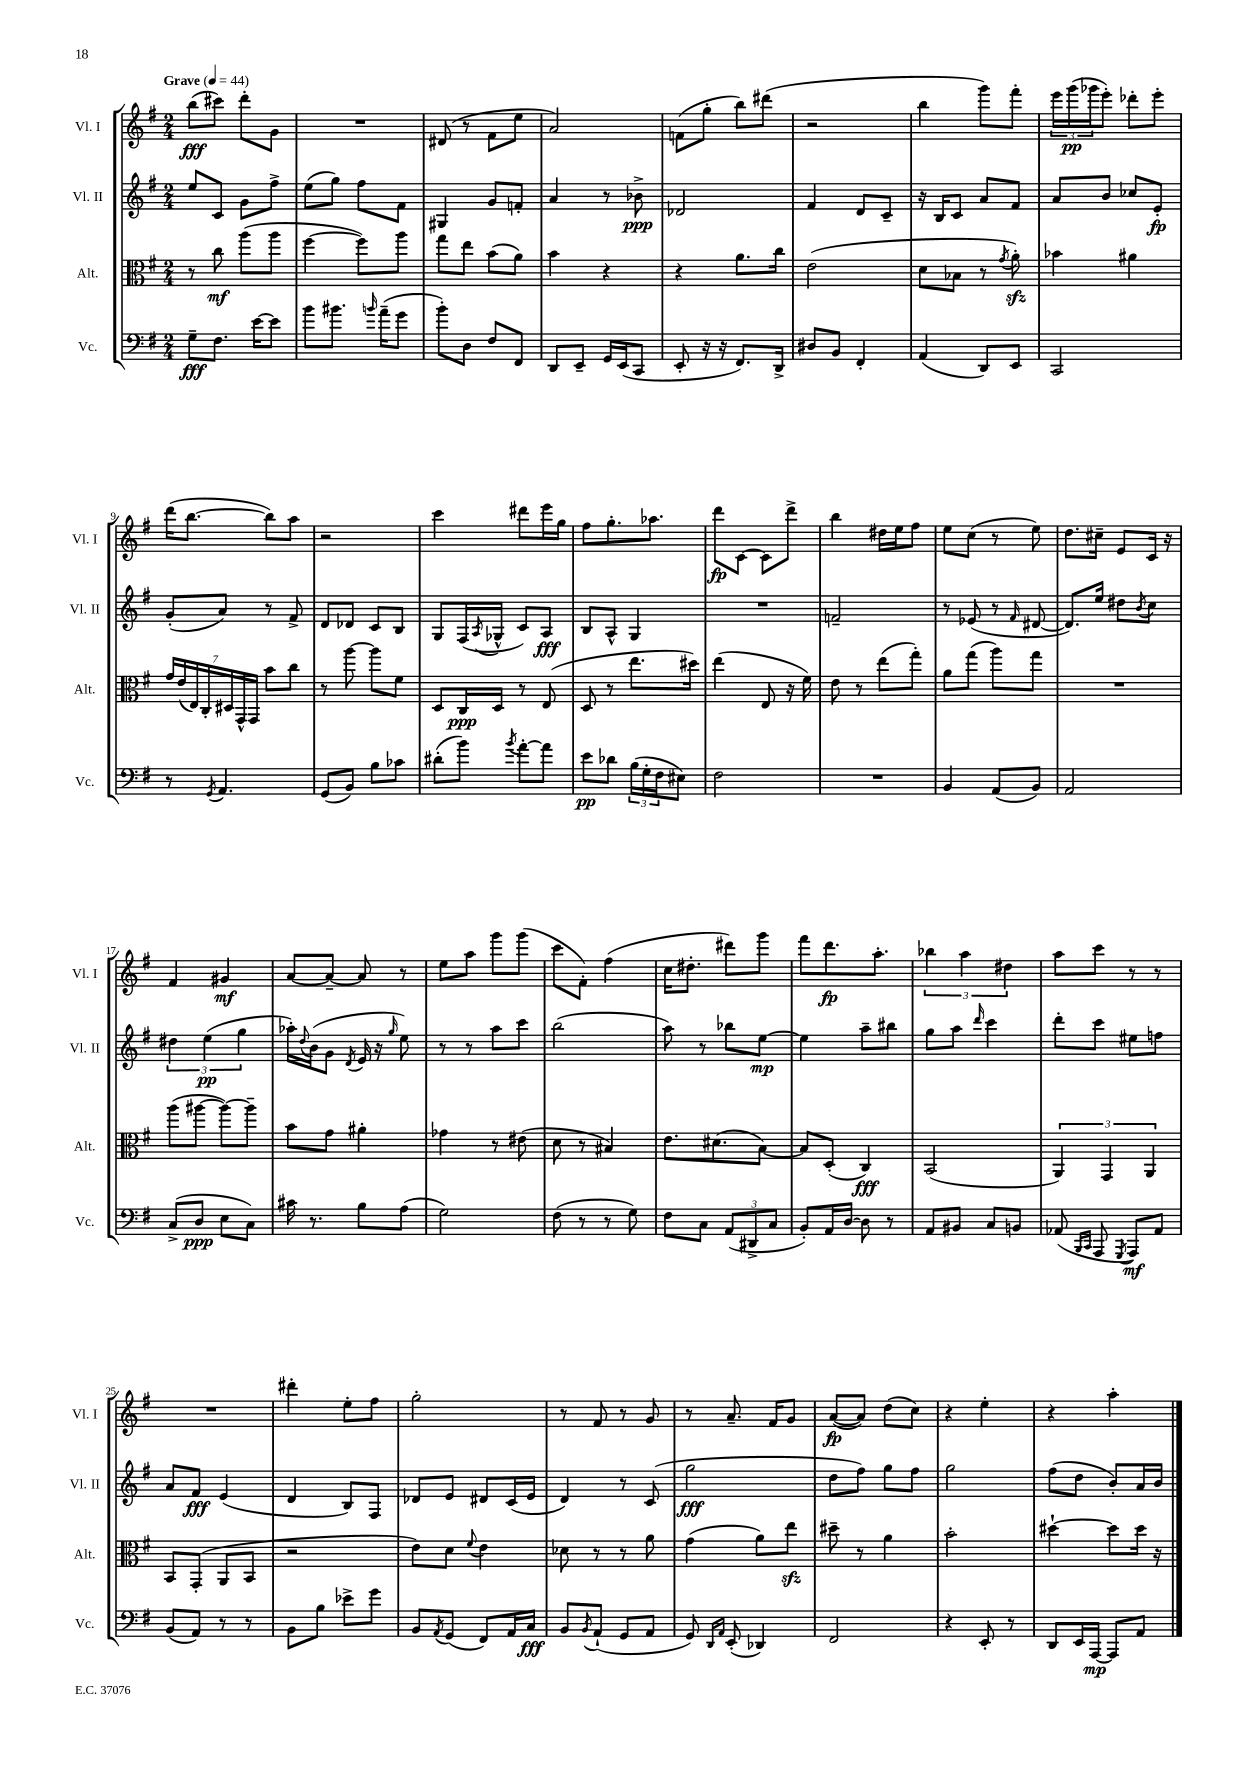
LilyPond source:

<<
\new StaffGroup <<
\new Staff = "s0" \with { instrumentName = "Vl. I" shortInstrumentName = "Vl. I" } {
    \clef treble \key g \major \numericTimeSignature \time 2/4 \tempo "Grave" 4 = 44
    b''8\fff( cis'''8) d'''8-. g'8 |
    R2 |
    dis'8( r8 fis'8 e''8 |
    a'2) |
    f'8( g''8-. b''8) dis'''8( |
    r2 |
    b''4 g'''8) fis'''8-. |
    \tuplet 3/2 { e'''16 g'''16\pp( ges'''16 } e'''8-.) des'''8-. e'''8-. |
    d'''16( b''8.~ b''8) a''8 |
    r2 |
    c'''4 dis'''8 e'''16 g''16 |
    fis''8 g''8.-. aes''8. |
    d'''8\fp c'8~ c'8 d'''8-> |
    b''4 dis''16 e''16 fis''8 |
    e''8 c''8( r8 e''8) |
    d''8. cis''16-- e'8 c'16 r16 |
    fis'4 gis'4\mf |
    a'8~ a'8~-- a'8 r8 |
    e''8 a''8 g'''8 g'''8( |
    c'''8 fis'8-.) fis''4( |
    c''16 dis''8.-. dis'''8) g'''8 |
    fis'''8 d'''8.\fp a''8.-. |
    \tuplet 3/2 { bes''4 a''4 dis''4 } |
    a''8 c'''8 r8 r8 |
    R2 |
    dis'''4-. e''8-. fis''8 |
    g''2-. |
    r8 fis'8 r8 g'8 |
    r8 a'8.-- fis'16 g'8 |
    a'8~\fp( a'8) d''8( c''8) |
    r4 e''4-. |
    r4 a''4-. \bar "|." |
}
\new Staff = "s1" \with { instrumentName = "Vl. II" shortInstrumentName = "Vl. II" } {
    \clef treble \key g \major \numericTimeSignature \time 2/4
    e''8 c'8 g'8 fis''8-> |
    e''8( g''8) fis''8 fis'8 |
    gis4 g'8 f'8-. |
    a'4 r8 bes'8->\ppp |
    des'2 |
    fis'4 d'8 c'8-- |
    r16 b16 c'8 a'8 fis'8 |
    a'8 b'8 ces''8 e'8-.\fp |
    g'8-.( a'8) r8 fis'8-> |
    d'8 des'8 c'8 b8 |
    g8 fis16( \acciaccatura { a8 } ges16-^ c'8) a8\fff |
    b8 a8-^ g4 |
    R2 |
    f'2-- |
    r8 ees'8( r8 \grace { fis'16 } dis'8~ |
    dis'8.) e''16 dis''8 \acciaccatura { b'8 } c''8 |
    \tuplet 3/2 { dis''4 e''4\pp( g''4 } |
    aes''16-.) \appoggiatura { d''8 } b'16( g'8 \acciaccatura { d'8 } e'16 r16 \grace { g''16 } e''8) |
    r8 r8 a''8 c'''8 |
    b''2( |
    a''8) r8 bes''8 e''8~\mp |
    e''4 a''8-- bis''8 |
    g''8 a''8 \grace { d'''16 } c'''4 |
    d'''8-. c'''8 eis''8 f''8 |
    a'8 fis'8\fff e'4( |
    d'4 b8) fis8 |
    des'8 e'8 dis'8 c'16( e'16 |
    d'4) r8 c'8( |
    g''2\fff |
    d''8 fis''8) g''8 fis''8 |
    g''2 |
    fis''8( d''8 b'8-.) a'16 b'16 \bar "|." |
}
\new Staff = "s2" \with { instrumentName = "Alt." shortInstrumentName = "Alt." } {
    \clef alto \key g \major \numericTimeSignature \time 2/4
    r8 c''8\mf a''8( a''8 |
    fis''4~ fis''8) a''8 |
    g''8 e''8 b'8( a'8) |
    b'4 r4 |
    r4 a'8. c''16 |
    e'2( |
    d'8 bes8 r8 \acciaccatura { g'8 } a'8-.\sfz) |
    bes'4 ais'4 |
    \tuplet 7/4 { g'16 e'16( e16) c16-. dis16 g,16-^ g,16 } b'8 c''8 |
    r8 a''8~ a''8 fis'8 |
    d8 c16\ppp d16 r8 e8( |
    d8 r8 e''8. dis''16) |
    e''4( e8 r16 fis'16) |
    e'8 r8 e''8( g''8-.) |
    a'8 g''8( a''8) g''8 |
    R2 |
    a''8( ais''8~ ais''8~) ais''8-- |
    b'8 g'8 ais'4-. |
    ges'4 r8 eis'8( |
    d'8 r8 bis4) |
    e'8. dis'8.( b8~) |
    b8 d8-.( c4\fff) |
    b,2( |
    \tuplet 3/2 { a,4) g,4 a,4 } |
    b,8 g,8-.( a,8 b,8 |
    r2 |
    e'8) d'8 \appoggiatura { fis'8 } e'4 |
    des'8 r8 r8 a'8 |
    g'4( a'8) e''8\sfz |
    dis''8-- r8 a'4 |
    b'2-. |
    dis''4~-! dis''8 dis''16 r16 \bar "|." |
}
\new Staff = "s3" \with { instrumentName = "Vc." shortInstrumentName = "Vc." } {
    \clef bass \key g \major \numericTimeSignature \time 2/4
    g8--\fff fis8. e'16~ e'8 |
    b'8 bis'8. \grace { b'16 } a'16--( g'8 |
    b'8-.) d8 fis8 fis,8 |
    d,8 e,8-- g,16 e,16( c,8 |
    e,8-. r16 r16 fis,8.) d,16-> |
    dis8 b,8 fis,4-. |
    a,4( d,8) e,8 |
    c,2 |
    r8 \acciaccatura { g,8 } a,4. |
    g,8( b,8) b8 ces'8 |
    dis'8-.( b'8) \acciaccatura { b'8 } a'8~-. a'8 |
    e'8\pp des'8 \tuplet 3/2 { b16( g16-. fis16 } eis8) |
    fis2 |
    R2 |
    b,4 a,8( b,8) |
    a,2 |
    c8->( d8\ppp e8 c8) |
    cis'16 r8. b8 a8( |
    g2) |
    fis8( r8 r8 g8) |
    fis8 c8 \tuplet 3/2 { a,8( dis,8-> c8 } |
    b,8-.) a,16 d16~ d8 r8 |
    a,8 bis,8 c8 b,8 |
    aes,8( \grace { b,,16 c,16 } a,,8 \acciaccatura { g,,8 } a,,8\mf) aes,8 |
    b,8( a,8) r8 r8 |
    b,8 b8 ees'8-> g'8 |
    b,8 \acciaccatura { a,8 } g,8( fis,8) a,16 c16\fff |
    b,8 \acciaccatura { b,8 } a,8-!( g,8 a,8 |
    g,8) \grace { d,16 a,16 } e,8-.( des,4) |
    fis,2 |
    r4 e,8-. r8 |
    d,8 e,16 a,,16~\mp a,,8 a,8 \bar "|." |
}
>>
>>
